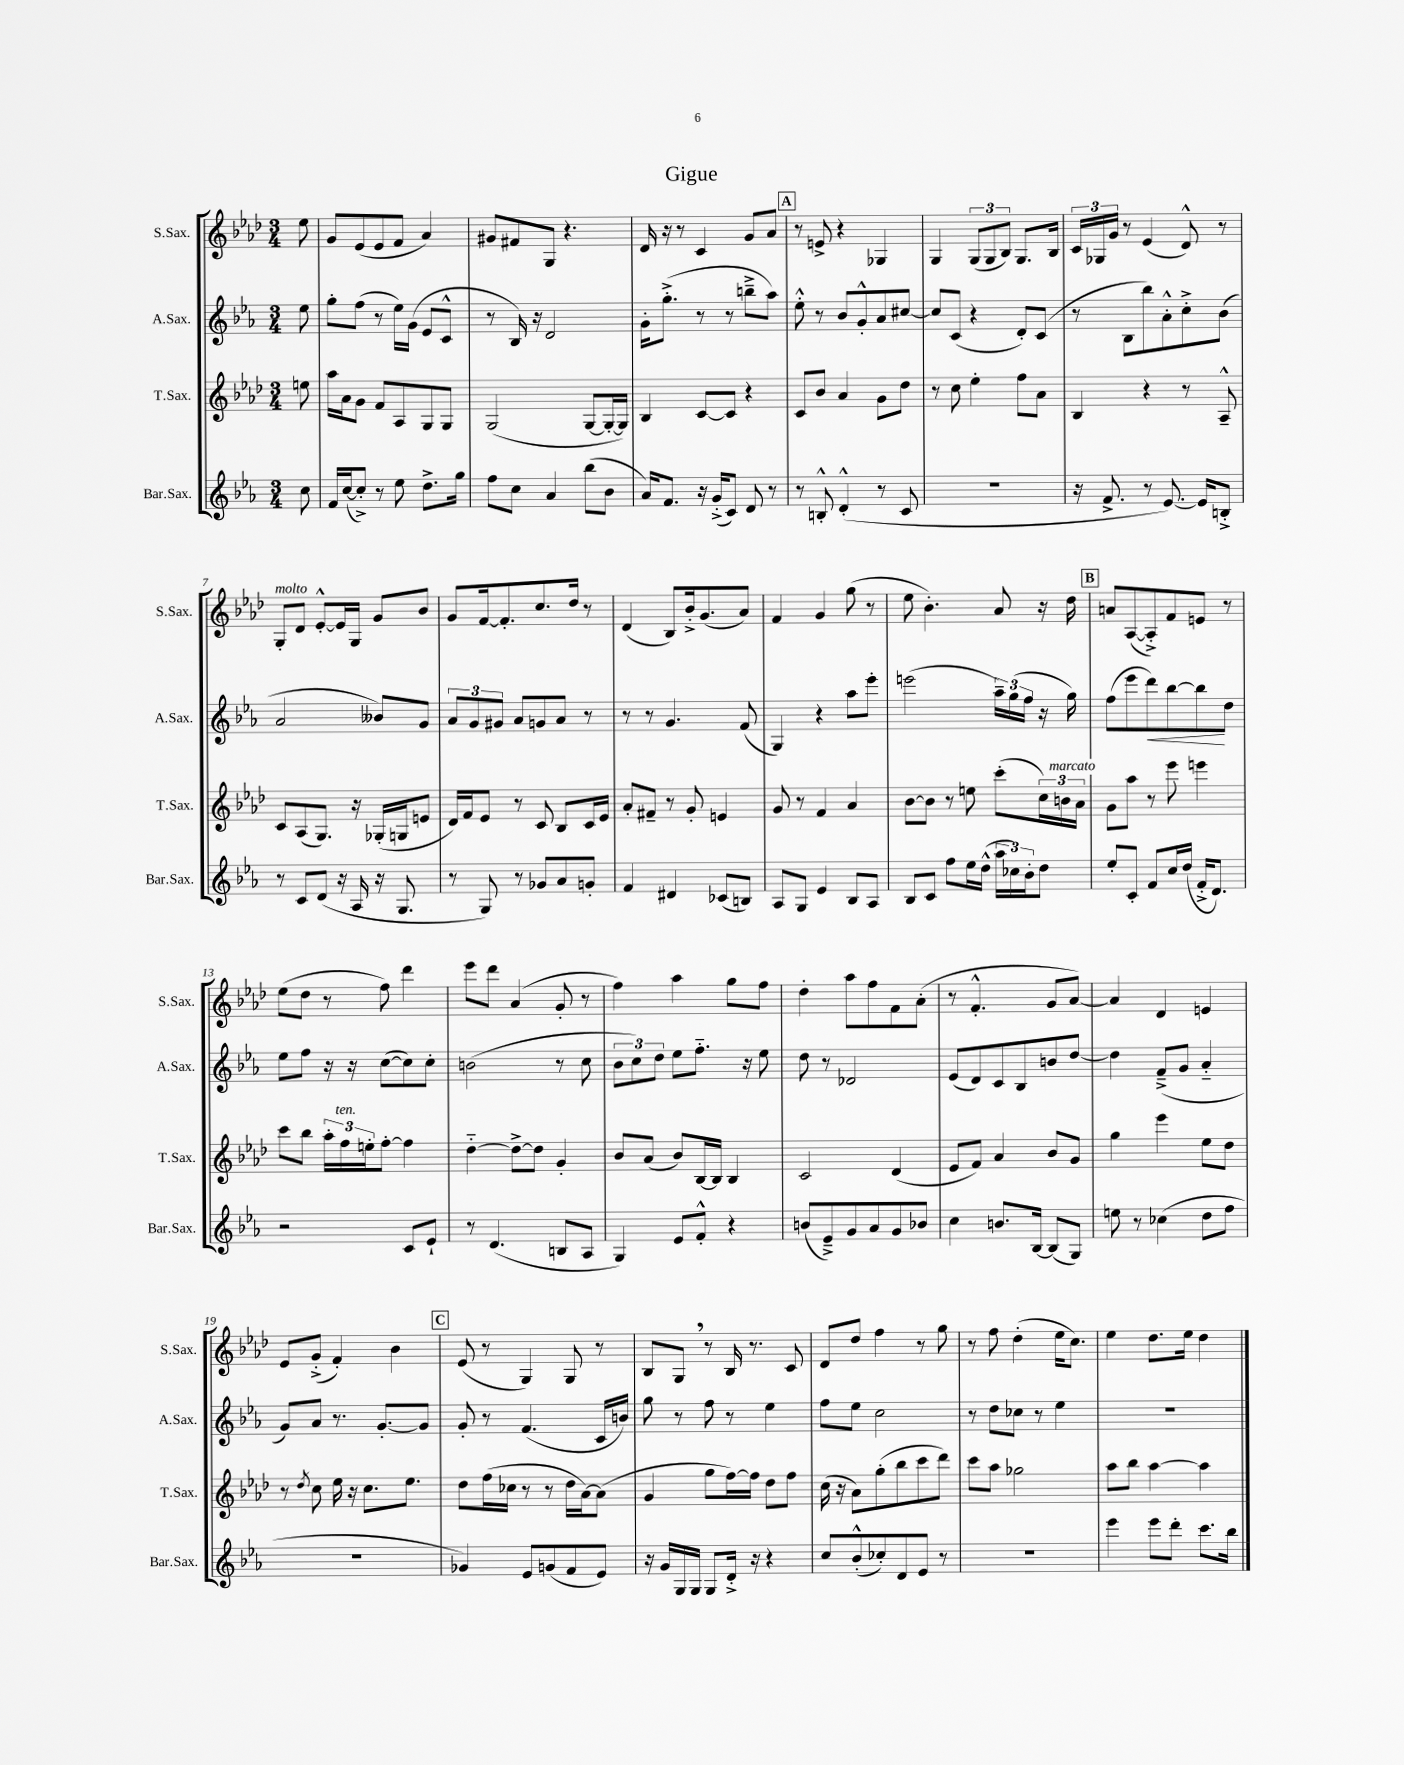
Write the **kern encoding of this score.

**kern	**kern	**kern	**kern
*staff4	*staff3	*staff2	*staff1
*clefG2	*clefG2	*clefG2	*clefG2
*k[b-e-a-]	*k[b-e-a-d-]	*k[b-e-a-]	*k[b-e-a-d-]
*M3/4	*M3/4	*M3/4	*M3/4
8cc	8ee	8ee-	8ee-
=	=	=	=
16f	16aa-	8gg'	8g
([16cc	16a-	.	.
8cc'^])	8g	(8ff	(8e-
8r	8f	8r	8e-
8ee-	8A-	16ee-)	8f
.	.	(16g	.
8.dd^	8G	8e-	4a-)
.	8G	8c^^	.
16gg	.	.	.
=	=	=	=
8ff	(2G	8r	8g#
8cc	.	16B-)	8f#
.	.	16r	.
4a-	.	2d	8G
.	.	.	4.r
(8bb-	[8G	.	.
8b-	16G'_	.	.
.	16G])	.	.
=	=	=	=
16a-)	4B-	16g'	16d-
8.f	.	(8.gg'^	16r
.	.	.	8r
16r	[8c	8r	4c
(16g'^	.	.	.
8c)	8c]	8r	.
8d	4r	8bb~^	8g
8r	.	8aa-)	8a-
=	=	=	=
8r	8c	8ee-'^^	8r
8B'^^	8b-	8r	8e^
(4d'^^	4a-	8b-	4r
.	.	8g'^^	.
8r	8g	8a-	4G-
8c	8dd-	[8cc#	.
=	=	=	=
2.r	8r	8cc#]	4G
.	8cc	(8c	.
.	4ee-'	4r	(12G
.	.	.	12G
.	.	.	12B-)
.	8ff	8d')	8.G
.	8a-	(8c	.
.	.	.	16B-
=	=	=	=
16r	4B-	8r	24c
.	.	.	24G-
8.f^	.	.	.
.	.	.	24g
.	.	8B-	8r
8r	4r	8bb-)	(4e-
[8.e-)	.	8a-'^^	.
.	8r	8cc'^	8d-^^)
16e-]	.	.	.
8B'^	8A-~^^	(8b-	8r
=	=	=	=
8r	8c	2a-	8G'
8c	(8A-	.	8d-
(8d	8.G)	.	[8e-'^^
16r	.	.	16e-]
16A-	16r	.	16G
16r	(16G-'	8b--)	8g
8.G	16G	.	.
.	8e	8g	8b-
=	=	=	=
8r	16d-)	12a-	8g
.	16f	.	.
.	.	12g	.
8G)	8e-	.	[16f
.	.	12g#	.
.	.	.	8.f']
8r	8r	8a-	.
8g-	8c	8g	8.cc
8a-	8B-	8a-	.
.	.	.	16dd-
8g'	16c	8r	8r
.	16e-	.	.
=	=	=	=
4f	8a-'	8r	(4d-
.	8f#~	8r	.
4d#	8r	4.g	8B-)
.	8g'	.	16b-'^
.	.	.	(8.g
(8c-	4e	.	.
8B)	.	(8f	8a-)
=	=	=	=
8A-	8g	4G)	4f
8G	8r	.	.
4e-	4f	4r	4g
8B-	4a-	8aa-	(8gg
8A-	.	8eee-'	8r
=	=	=	=
8B-	[8b-	(2eee	8ee-
8c	8b-]	.	4.b-')
8ff	8r	.	.
16ee-	8ee	.	.
(16dd^^	.	.	.
24aa-	(8ccc'	24aa-~)	8a-
24cc-)	.	(24gg	.
24b-'	.	24ff	.
8dd	24cc)	16r	16r
.	24b	.	.
.	.	16gg)	16dd-
.	24a-	.	.
=	=	=	=
8ee-'	8g	(8ff	8a
8c'	8aa-	8eee-	([8A-
8f	8r	8ddd)	8A-'^])
16cc	8eee-	[8bb-	8f
(16dd	.	.	.
16f'^	4eee	8bb-]	8e
8.d)	.	.	.
.	.	8dd	8r
=	=	=	=
2r	8ccc	8ee-	(8ee-
.	8bb-	8ff	8dd-
.	24aa-'	16r	8r
.	24ff	.	.
.	.	16r	.
.	24ee'	.	.
.	[8ff'	([8cc	8ff)
8c	4ff]	8cc])	4ddd-
8e-`	.	8cc'	.
=	=	=	=
8r	[4dd-'~	(2b	8eee-
(4.d	.	.	8ddd-
.	8dd-^_	.	(4a-
.	8dd-]	.	.
8B	4g'	8r	8g'
8A-	.	8cc	8r
=	=	=	=
4G)	8b-	12b-	4ff)
.	.	12cc)	.
.	(8a-	.	.
.	.	12dd	.
8e-	8b-)	8ee-	4aa-
8f'^^	[16B-	8.ff'~	.
.	16B-]	.	.
4r	4B-	.	8gg
.	.	16r	.
.	.	8ee-	8ff
=	=	=	=
(8b	2c	8dd	4dd-'
8e-~^)	.	8r	.
8g	.	2d-	8aa-
8a-	.	.	8ff
8g	(4d-	.	8f
8b-	.	.	(8a-'
=	=	=	=
4cc	8e-	(8e-	8r
.	8f)	8d)	4.f'^^
8.b	4a-	8c	.
.	.	8B-	.
[16B-	.	.	.
(8B-]	8b-	8b	8g
8G)	8g	[8dd	[8a-)
=	=	=	=
8ee	4gg	4dd]	4a-]
8r	.	.	.
(4cc-	4eee-	(8f~^	4d-
.	.	8g	.
8dd	8ee-	4a-'~	4e
8ff	8dd-	.	.
=	=	=	=
2.r	8r	8g)	8e-
.	8qdd-	.	.
.	8cc	8a-	(8g'^
.	16ee-	8.r	4f')
.	16r	.	.
.	8.cc	.	.
.	.	[8.g'	.
.	.	.	4b-
.	8.ee-	.	.
.	.	8g]	.
=	=	=	=
4g-)	8dd-	8g'	(8e-
.	(16ff	8r	8r
.	16cc-	.	.
8e-	8r	(4.f	4G)
(8g	8r	.	.
8f	16dd-	.	8G
.	[16a-)	.	.
8e-)	(8a-]	16c	8r
.	.	16b)	.
=	=	=	=
16r	4g	8gg	8B-
16g	.	.	.
16G	.	8r	8G
16G	.	.	.
8G	8gg	8ff	8r
16d'^	[16ff)	8r	16B-
16r	16ff]	.	8.r
4r	8dd-	4ee-	.
.	8ff	.	8c
=	=	=	=
8cc	(16cc	8ff	8d-
.	16r	.	.
(8b-'^^	8a-)	8ee-	8dd-
8cc-')	(8gg'	2cc	4ff
8d	8bb-	.	.
8e-	8ccc	.	8r
8r	8ddd-)	.	8gg
=	=	=	=
2.r	8ccc	8r	8r
.	8aa-	8dd	8ff
.	2gg-	8cc-	(4dd-'
.	.	8r	.
.	.	4ee-	16ee-
.	.	.	8.cc)
=	=	=	=
4eee-	8aa-	2.r	4ee-
.	8bb-	.	.
8eee-	[4aa-	.	8.dd-
8ddd'	.	.	.
.	.	.	16ee-
8.ccc	4aa-]	.	4dd-
16bb-	.	.	.
==	==	==	==
*-	*-	*-	*-
